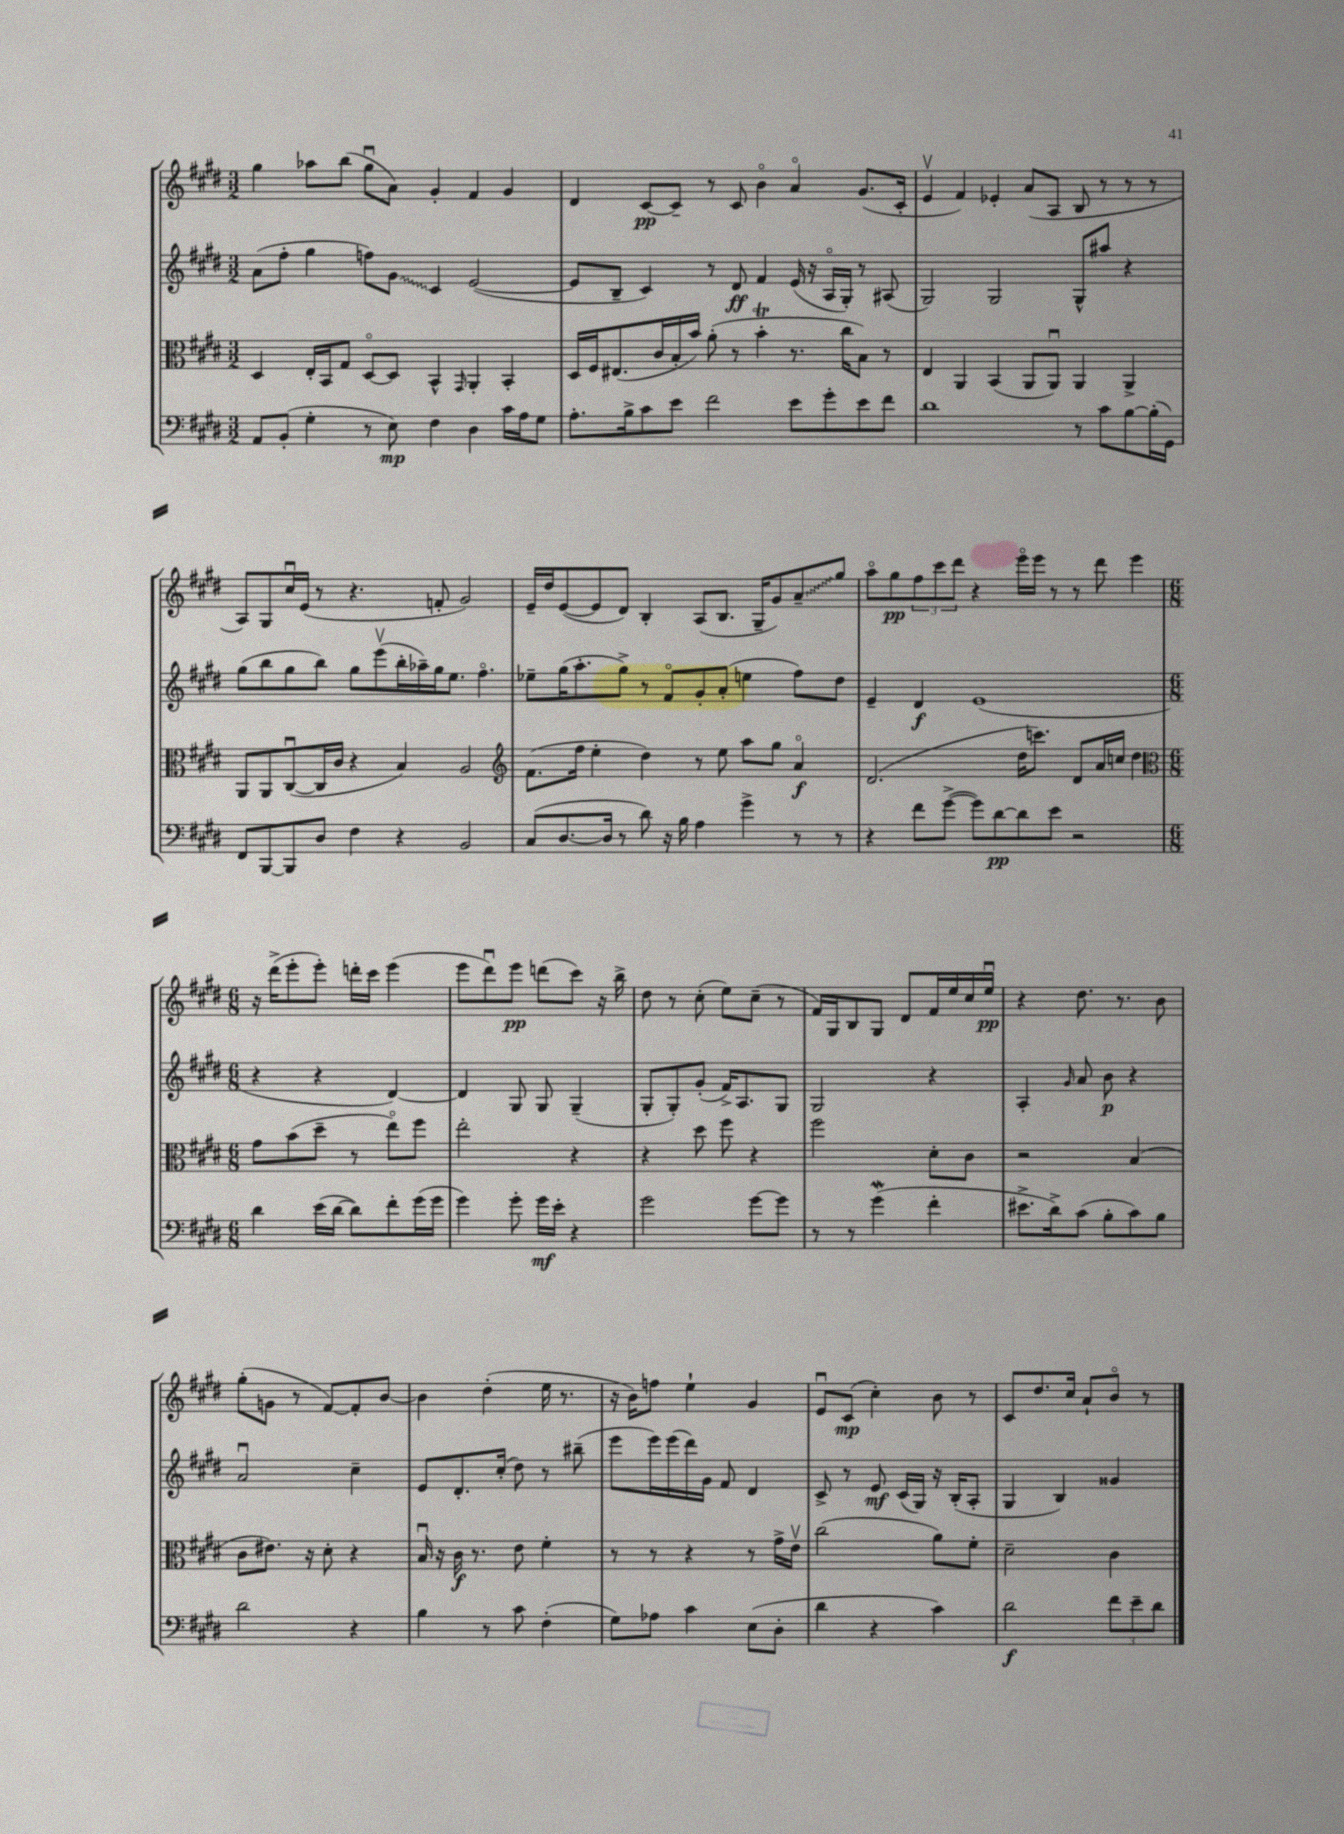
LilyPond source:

<<
\new StaffGroup <<
\new Staff = "s0" {
    \clef treble \key e \major \numericTimeSignature \time 3/2
    gis''4 aes''8 b''8( gis''8\downbow a'8) gis'4-. fis'4 gis'4 |
    dis'4 cis'8~\pp cis'8-- r8 cis'8 b'4\flageolet a'4\flageolet gis'8.( cis'16-. |
    e'4\upbow fis'4) ees'4-. a'8( a8 b8 r8 r8 r8 |
    a8) gis8 cis''16\downbow e'16( r8 r4. f'8-. gis'2) |
    e'16-- dis''16 e'8~( e'8 dis'8) b4-. a8( b8. gis16-- gis'8) \once \override Glissando.style = #'zigzag a'8--\glissando gis''8 |
    a''8\flageolet gis''8\pp \tuplet 3/2 { fis''8 cis'''8 dis'''8 } r4 e'''16\flageolet e'''16 r8 r8 dis'''8 e'''4 |
    \numericTimeSignature \time 6/8 r16 dis'''16->( e'''8-. e'''8-.) d'''16-. cis'''16 e'''4( |
    e'''8 dis'''8\downbow) e'''8\pp d'''8( cis'''8) r16 b''16-> |
    dis''8 r8 cis''8-.( e''8) cis''8--( r8 |
    fis'16) gis16 b8 gis8 dis'8 fis'16 e''16 cis''16 e''16\downbow\pp |
    r4 dis''8. r8. b'8 |
    gis''8-.( g'8 r8 fis'8~) fis'8-. b'8~ |
    b'4 dis''4-.( e''16 r8. |
    r16 b'16) f''8 e''4-! gis'4 |
    e'8\downbow cis'8\mp( cis''4-.) b'8 r8 |
    cis'8 dis''8. cis''16 a'8-! b'8\flageolet r8 \bar "|." |
}
\new Staff = "s1" {
    \clef treble \key e \major \numericTimeSignature \time 3/2
    a'8( fis''8-. gis''4 f''8) \once \override Glissando.style = #'zigzag gis'8\glissando cis'4 e'2~( |
    e'8 b8-- cis'4) r8 dis'8\ff fis'4 e'16( r16 a16\flageolet gis16-.) r8 ais8( |
    gis2) gis2 gis8-^ ais''8 r4 |
    gis''8( b''8 gis''8 b''8) gis''8 e'''8\upbow( b''16-. aes''16--) gis''16 e''8. fis''4.\flageolet |
    ees''8-- gis''16( a''8.-. gis''8->) r8 fis'8\flageolet gis'8-. a'8-.( e''4 fis''8) dis''8 |
    e'4-- dis'4\f e'1( |
    \numericTimeSignature \time 6/8 r4 r4 dis'4~) |
    dis'4 gis8 gis8 gis4--( |
    gis8-. gis8-.) gis'8-.( fis'16->) a8. gis8 |
    gis2 r4 |
    a4-. \grace { gis'16 } a'8 b'8\p r4 |
    a'2\downbow cis''4-- |
    e'8 dis'8.-. cis''16-.( dis''8) r8 bis''8--( |
    e'''8 e'''16) e'''16( dis'''16) gis'16 fis'8 dis'4 |
    cis'8-> r8 e'8\mf cis'16( gis16) r16 b16-.( a8-. |
    gis4 b4) gisis'4 \bar "|." |
}
\new Staff = "s2" {
    \clef alto \key e \major \numericTimeSignature \time 3/2
    dis4 e16-. b,16 gis8 dis8~\flageolet dis8 b,4-^ \grace { gis,16 } a,4-. b,4-. |
    dis16 fis16 eis8.( cis'16 b16-. b'16) a'8-.( r8 b'4-.\trill r8. cis''16 b8) r8 |
    e4 a,4 b,4( a,8 a,8\downbow) a,4 a,4-> |
    a,8 a,8 cis8~\downbow( cis16 cis'16 r4 b4) a2 |
    \clef treble fis'8.( fis''16 e''4-. dis''4) r8 e''8 a''8 gis''8 a'4\flageolet\f |
    dis'2.( dis''16 c'''8.) dis'8 a'16 c''16 dis''4 |
    \numericTimeSignature \time 6/8 \clef alto gis'8 b'8( dis''8-- r8 e''8\flageolet) fis''8 |
    e''2-. r4 |
    r4 dis''8 fis''8 r4 |
    fis''2 dis'8-. cis'8 |
    r2 b4( |
    cis'8 eis'8.) r16 dis'8-. r4 |
    b16\downbow r16 cis'16\f r8. e'8 fis'4-. |
    r8 r8 r4 r8 gis'16-> e'16\upbow |
    cis''2( a'8) fis'8-. |
    dis'2-- cis'4 \bar "|." |
}
\new Staff = "s3" {
    \clef bass \key e \major \numericTimeSignature \time 3/2
    a,8 b,8-.( gis4-. r8 e8\mp) fis4 dis4 cis'16 a16 gis8 |
    a8.-. b16-> cis'8 e'8 fis'2 e'8 gis'8-. e'8 fis'8 |
    dis'1 r8 cis'8 b8~ b16-.( gis,16) |
    fis,8 b,,8~ b,,8 dis8 fis4 r4 b,2 |
    cis8( dis8.~ dis16 r8 dis'8) r16 b16 a4 gis'4-> r8 r8 |
    r4 fis'8 gis'8~->( gis'8) dis'8~\pp dis'8 e'8 r2 |
    \numericTimeSignature \time 6/8 dis'4 e'16( dis'16~ dis'8) fis'8-. gis'16( gis'16 |
    gis'4) gis'8-. gis'16\mf e'16-. r4 |
    gis'2 gis'8~ gis'8 |
    r8 r8 gis'4\mordent( fis'4-. |
    eis'8.-> dis'16->) cis'8( b8-. cis'8) b8 |
    dis'2 r4 |
    b4 r8 cis'8 fis4-.( |
    gis8) aes8 cis'4 e8( dis8-. |
    dis'4 r4 cis'4) |
    dis'2\f \tuplet 3/2 { fis'8 e'8-- dis'8 } \bar "|." |
}
>>
>>
\layout { \context { \Score \remove "Bar_number_engraver" } }
